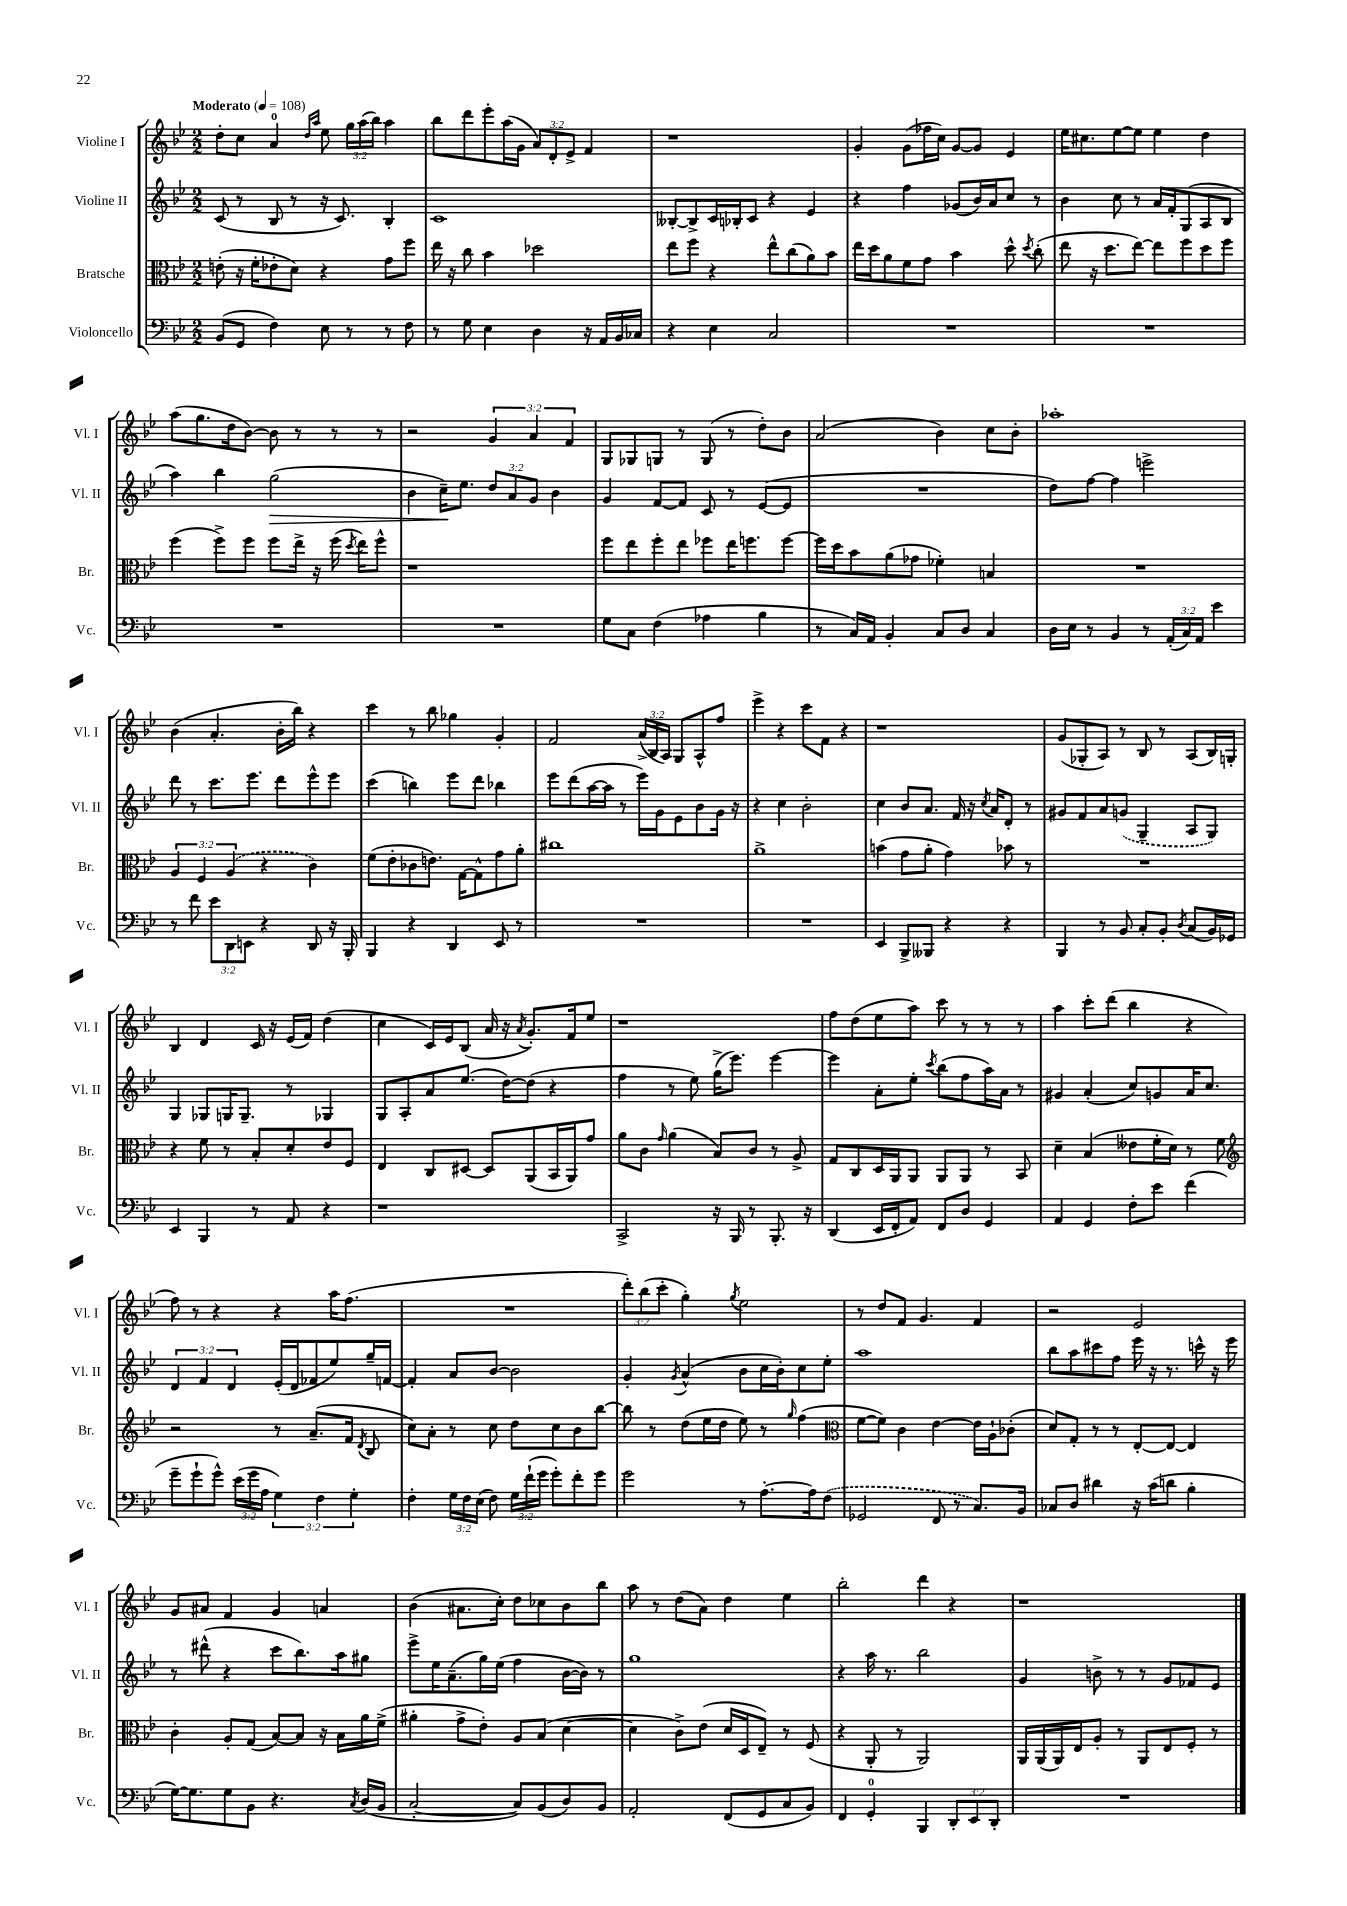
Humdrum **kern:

**kern	**kern	**kern	**dynam	**kern
*part4	*part3	*part2	*part2	*part1
*staff4	*staff3	*staff2	*staff2	*staff1
*I"Violoncello	*I"Bratsche	*I"Violine II	*	*I"Violine I
*I'Vc.	*I'Br.	*I'Vl. II	*	*I'Vl. I
*clefF4	*clefC3	*clefG2	*	*clefG2
*k[b-e-]	*k[b-e-]	*k[b-e-]	*	*k[b-e-]
*M2/2	*M2/2	*M2/2	*	*M2/2
*MM108	*MM108	*MM108	*	*MM108
=1	=1	=1	=1	=1
!	!	!	!	!LO:TX:a:B:t=Moderato
(8BB-/L	(8en'\	(8c/	.	8dd'\L
8GG/J	16r	8r	.	8cc\J
.	16f'\KL	.	.	.
4F\)	8e-X'\	8B-/	.	4a/
.	8d\J)	8r	.	.
.	.	.	.	16qqdd/LL
.	.	.	.	16qqaa/JJ
8E-\	4r	16r	.	8ee-\
.	.	8.c/)	.	.
8r	.	.	.	24gg\LL
.	.	.	.	(24aa\
.	.	.	.	24bb-\JJ)
8r	8g\L	4B-'/	.	4aa\
8F\	8ff\J	.	.	.
=2	=2	=2	=2	=2
8r	16ee-\	1c	.	8bb-\L
.	16r	.	.	.
8G\	8cc\	.	.	8ddd\
4E-\	4b-\	.	.	8eee-'\
.	.	.	.	(16aa\L
.	.	.	.	16g\JJ
4D\	2dd-X\	.	.	12a/L)
.	.	.	.	12d'/
.	.	.	.	12e-^/J
16r	.	.	.	4f/
16AA/LL	.	.	.	.
16BB-/	.	.	.	.
16C-X/JJ	.	.	.	.
=3	=3	=3	=3	=3
4r	8ee-\L	[8B--X'/L	.	1r
.	8ff\J	8B--^/]	.	.
4E-\	4r	16c/L	.	.
.	.	16B-X'/J	.	.
.	.	8c/J	.	.
2C/	8ee-^^\L	4r	.	.
.	(8cc\	.	.	.
.	8a\)	4e-/	.	.
.	8b-\J	.	.	.
=4	=4	=4	=4	=4
1r	16ee-\LL	4r	.	4g'/
.	16dd\J	.	.	.
.	8a\	.	.	.
.	8f\	4ff\	.	(8g\L
.	8g\J	.	.	16ff-X\L
.	.	.	.	16cc\JJ)
.	4b-\	(8g-X/L	.	[8g/L
.	.	16b-/L)	.	8g/J]
.	.	16a/J	.	.
.	8dd^^\	8cc/J	.	4e-/
.	8qdd/	.	.	.
.	(8cc'\	8r	.	.
=5	=5	=5	=5	=5
1r	8ee-\	4b-\	.	16ee-\KL
.	.	.	.	8.cc#X\
.	16r	.	.	.
.	8.dd\L	.	.	.
.	.	8cc\	.	[8ee-\
.	[8ee-\J)	8r	.	8ee-\J]
.	8ee-\L]	16a/LL	.	4ee-\
.	.	16f'/J	.	.
.	8ff\	(8G/	.	.
.	8dd\	8A/	.	4dd\
.	8ff\J	8B-/J	.	.
!!LO:LB:g=z
=6	=6	=6	=6	=6
1r	(4ff\	4aa\)	.	(8aa\L
.	.	.	.	8.gg\
.	8ff^\L)	4bb-\	.	.
.	.	.	.	16dd\k
.	8ff\J	.	.	[8b-\J)
!	!	!	!LO:HP:b	!
.	8ff\L	(2gg\	>	8b-\]
.	16ee-^\Jk	.	.	8r
.	16r	.	.	.
.	(16ff\	.	.	8r
.	8qdd/	.	.	.
.	16ee-\KL)	.	.	.
.	8ff^^\J	.	.	8r
=7	=7	=7	=7	=7
1r	1r	4b-\	.	2r
.	.	16cc~\KL)	.	.
.	.	8.ee-\J	]	.
.	.	12dd/L	.	6g/
.	.	12a/	.	.
.	.	12g/J	.	6a/
.	.	4b-\	.	.
.	.	.	.	6f/
=8	=8	=8	=8	=8
8G\L	8ff\L	4g/	.	8G/L
8C\J	8ee-\	.	.	8G-X/
(4F\	8ff'\	[8f/L	.	8Gn/J
.	8ee-\J	8f/J]	.	8r
4A-X\	8ff-X\L	8c/	.	(8G/
.	16ee-\K	8r	.	8r
.	8.ffn\	.	.	.
4B-\	.	([8e-/L	.	8dd'\L)
.	[8ff\J	8e-/J]	.	8b-\J
=9	=9	=9	=9	=9
8r	16ff\LL]	1r	.	(2a/
.	16dd\J	.	.	.
16C/LL)	8b-\	.	.	.
16AA/JJ	.	.	.	.
4BB-'/	(8a\	.	.	.
.	8g-X\J	.	.	.
8C/L	4f-X'\)	.	.	4b-\)
8D/J	.	.	.	.
4C/	4Bn/	.	.	8cc\L
.	.	.	.	8b-'\J
=10	=10	=10	=10	=10
16D\LL	1r	8dd\L)	.	1aa-X'
16E-\JJ	.	.	.	.
8r	.	[8ff\J	.	.
4BB-/	.	4ff\]	.	.
8r	.	2eeen^\	.	.
(24AA'/LL	.	.	.	.
24C/)	.	.	.	.
24AA/JJ	.	.	.	.
4e-\	.	.	.	.
!!LO:LB:g=z
=11	=11	=11	=11	=11
8r	6A/	8ddd\	.	(4b-\
8f\	.	8r	.	.
.	6F/	.	.	.
12e-\L	.	8.ccc\L	.	4.a'/
12DD\	(6A/	.	.	.
12EEn\J	.	.	.	.
.	.	8.eee-\J	.	.
4r	4r	.	.	.
.	.	8ddd\L	.	16b-'\LL
.	.	.	.	16bb-\JJ)
8DD/	4c\)	8eee-^^\	.	4r
16r	.	8eee-\J	.	.
16BBB-'/	.	.	.	.
=12	=12	=12	=12	=12
4BBB-/	(8f\L	(4ccc\	.	4ccc\
.	8e-'\	.	.	.
4r	8c-X\	4bbn\)	.	8r
.	8.en\J)	.	.	8bb-\
4DD/	.	8eee-\L	.	4gg-X\
.	[16G\KL	.	.	.
.	8G^^\]	8ddd\J	.	.
8EE-/	8g\	4bb-X\	.	4g'/
8r	8a'\J	.	.	.
=13	=13	=13	=13	=13
1r	1cc#X	8eee-\L	.	2f/
.	.	(8ddd\	.	.
.	.	[16aa\L	.	.
.	.	16aa\JJ]	.	.
.	.	8r	.	.
.	.	16eee-\LL)	.	(24a^/LL
.	.	.	.	24B-/
.	.	16g\J	.	.
.	.	.	.	24A/JJ)
.	.	8e-\	.	8G/L
.	.	8b-\	.	8A^^/
.	.	16g\Jk	.	8ff/J
.	.	16r	.	.
=14	=14	=14	=14	=14
1r	1a^	4r	.	4eee-^\
.	.	4cc\	.	4r
.	.	2b-'\	.	8ccc\L
.	.	.	.	8f\J
.	.	.	.	4r
=15	=15	=15	=15	=15
4EE-/	(4bn\	4cc\	.	1r
8BBB-^/L	8g\L	8b-/L	.	.
8BBB--X/J	8a'\J	8.a/J	.	.
4r	4g\)	.	.	.
.	.	16f/	.	.
.	.	16r	.	.
.	.	8qcc/	.	.
.	.	16a/KL	.	.
4r	8b-X\	8d'/J	.	.
.	8r	8r	.	.
=16	=16	=16	=16	=16
4BBB-/	1r	8g#X/L	.	(8g/L
.	.	8f/	.	8G-X'/
8r	.	8a/	.	8A/J)
8BB-/	.	(8gn/J	.	8r
8C'/L	.	4G~/	.	8B-/
8BB-'/J	.	.	.	8r
8qD/	.	.	.	.
(8C/L	.	8A/L	.	(8A/L
16BB-/L)	.	8G/J)	.	16B-/L)
16GG-X/JJ	.	.	.	16Gn'/JJ
!!LO:LB:g=z
=17	=17	=17	=17	=17
4EE-/	4r	4G/	.	4B-/
4BBB-/	8f\	8G-X/L	.	4d/
.	8r	16Gn/K	.	.
.	.	8.G~/J	.	.
8r	8B-'/L	.	.	16c/
.	.	.	.	16r
8AA/	8d'/	8r	.	(16e-/LL
.	.	.	.	16f/JJ)
4r	8e-/	4G-X/	.	(4dd\
.	8F/J	.	.	.
=18	=18	=18	=18	=18
1r	4E-/	8G/L	.	4cc\
.	.	8A'/	.	.
.	8C/L	8a/	.	16c/LL)
.	.	.	.	16e-/J
.	[8D#X/J	(8.ee-/J	.	(8B-/J
.	8D#/L]	.	.	16a/
.	.	[16dd\KL)	.	16r
.	.	.	.	8qa/
.	(8AA/	(8dd\J]	.	8.g'/L)
.	16BB-/L	4r	.	.
.	16AA/J)	.	.	16f/k
.	8g/J	.	.	8ee-/J
=19	=19	=19	=19	=19
2CC^/	8a\L	4ff\	.	1r
.	8c\J	.	.	.
.	16qqg/	.	.	.
.	(4a\	8r	.	.
.	.	8ee-\)	.	.
16r	8B-/L)	(16gg^\KL	.	.
16BBB-/	.	8.eee-\J)	.	.
8r	8c/J	.	.	.
8.BBB-'/	8r	[4eee-\	.	.
.	8A^/	.	.	.
16r	.	.	.	.
=20	=20	=20	=20	=20
(4DD/	8G/L	4eee-\]	.	8ff\L
.	8C/	.	.	(8dd\
16EE-/LL	16D/L	8a'\L	.	8ee-\
16FF'/J	16AA/J	.	.	.
8AA/J)	8AA/J	8ee-'\J	.	8aa\J)
.	.	8qccc/	.	.
8FF/L	8AA/L	(8bb-\L	.	8ccc\
8D/J	8AA/J	8ff\	.	8r
4GG/	8r	16aa\L)	.	8r
.	.	16a\JJ	.	.
.	8BB-/	8r	.	8r
=21	=21	=21	=21	=21
4AA/	4d~\	4g#X/	.	4aa\
4GG/	(4B-/	(4a'/	.	8ccc'\L
.	.	.	.	(8ddd\J
8F'\L	8e--X\L	8cc/L)	.	4bb-\
8e-\J	16f'\L	8gn/	.	.
.	16d\JJ)	.	.	.
(4f\	8r	16a/K	.	4r
.	.	8.cc/J	.	.
.	8f\	.	.	.
!!LO:LB:g=z
=22	=22	=22	=22	=22
*	*clefG2	*	*	*
8g~\L	2r	6d/	.	8ff\)
8g`\	.	.	.	8r
.	.	6f/	.	.
8g^^\J)	.	.	.	4r
.	.	6d/	.	.
(24e-\LL	.	.	.	.
24g\	.	.	.	.
24A\JJ	.	.	.	.
6G\)	8r	(16e-'/LL	.	4r
.	.	16d/J	.	.
.	(8.a~/L	8f-X/	.	.
6F\	.	.	.	.
.	.	8ee-/)	.	16aa\KL
.	16f/Jk	.	.	(8.ff\J
6G'\	.	.	.	.
.	8qd/	.	.	.
.	8B-/	16gg~/L	.	.
.	.	[16fn/JJ	.	.
=23	=23	=23	=23	=23
4F'\	8cc\L)	4f'/]	.	1r
.	8a'\J	.	.	.
24G\LL	8r	8a/L	.	.
24F\	.	.	.	.
(24E-\JJ	.	.	.	.
8F\)	8cc\	[8b-/J	.	.
24G\LL	8dd\L	2b-\]	.	.
(24f`\	.	.	.	.
24g\JJ	.	.	.	.
8g'\L)	8cc\	.	.	.
8f'\	8b-\	.	.	.
8g\J	[8bb-\J	.	.	.
=24	=24	=24	=24	=24
2g\	8bb-\]	4g'/	.	12ddd'\L)
.	.	.	.	(12bb-\
.	8r	.	.	.
.	.	.	.	12ccc'\J
.	.	8qg/	.	.
.	(8dd\L	(4a^^/	.	4gg'\)
.	16ee-\L	.	.	.
.	16dd\JJ	.	.	.
.	.	.	.	8qgg/
8r	8ee-\)	8b-\L	.	2ee-\
[8.A'\L	8r	16cc\L	.	.
.	.	16b-'\J)	.	.
.	16qqgg/	.	.	.
.	(4ff\	8cc\	.	.
16A\k]	.	.	.	.
(8F\J	.	8ee-'\J	.	.
=25	=25	=25	=25	=25
*	*clefC3	*	*	*
2GG-X/	[8f\L	1aa	.	8r
.	8f\J])	.	.	8dd/L
.	4c\	.	.	8f/J
.	.	.	.	4.g/
8FF/	[4e-\	.	.	.
8r	.	.	.	.
8.C/L)	16e-\LL]	.	.	4f/
.	16A`\J	.	.	.
.	(8c-X'\J	.	.	.
16BB-/Jk	.	.	.	.
=26	=26	=26	=26	=26
8C-X/L	8d/L)	8bb-\L	.	2r
8D/J	8G'/J	8aa\	.	.
4d#X\	8r	8ccc#X\	.	.
.	8r	8ff\J	.	.
16r	[8E-'/L	16eee-\	.	2e-/
(16c\KL	.	16r	.	.
8dn\J	8E-/J_	8.r	.	.
4B-'\	4E-/]	.	.	.
.	.	16cccn^^\	.	.
.	.	16r	.	.
.	.	16eee-\	.	.
!!LO:LB:g=z
=27	=27	=27	=27	=27
[16G\KL)	4c'\	8r	.	8g/L
8.G\]	.	.	.	.
.	.	(8ddd#X^^\	.	8a#X/J
8G\	8A'/L	4r	.	4f/
8BB-\J	(8G/J	.	.	.
4.r	[8B-/L)	8ccc\L	.	4g/
.	8B-/J]	8.bb-\)	.	.
.	16r	.	.	4an/
.	16B-\LL	16aa\k	.	.
8qC/	.	.	.	.
(16D/LL	16a\	8gg#X\J	.	.
16BB-/JJ	(16f^\JJ	.	.	.
=28	=28	=28	=28	=28
[2C'/	4a#X'\	8eee-^\L	.	(4b-\
.	.	16ee-\K	.	.
.	.	(8.a~\	.	.
.	8g^\L	.	.	8.a#X\L
.	8e-'\J)	16gg\L)	.	.
.	.	(16ee-\JJ	.	16cc'\Jk)
8C/L])	8A/L	4ff\	.	8dd\L
(8BB-/	(8B-/J	.	.	8cc-X\
8D/)	[4d\	[16b-\LL	.	8b-\
.	.	16b-\JJ])	.	.
8BB-/J	.	8r	.	8bb-\J
=29	=29	=29	=29	=29
2AA'/	4d\]	1gg	.	8aa\
.	.	.	.	8r
.	8c^\L)	.	.	(8dd\L
.	(8e-\J	.	.	8a\J)
(8FF/L	16d/LL	.	.	4dd\
.	16D/J	.	.	.
8GG/	8E-~/J)	.	.	.
8C/	8r	.	.	4ee-\
8BB-/J)	(8F/	.	.	.
=30	=30	=30	=30	=30
4FF/	4r	4r	.	2bb-'\
4GG'/	8AA'/	16aa\	.	.
.	.	8.r	.	.
.	8r	.	.	.
4BBB-/	2AA/)	2bb-\	.	4ddd\
12DD'/L	.	.	.	4r
12EE-/	.	.	.	.
12DD'/J	.	.	.	.
=31	=31	=31	=31	=31
1r	16AA/LL	4g/	.	1r
.	(16AA/	.	.	.
.	16AA/)	.	.	.
.	16E-/J	.	.	.
.	8A'/J	8bn^\	.	.
.	8r	8r	.	.
.	8AA/L	8r	.	.
.	8E-/	8g/L	.	.
.	8F'/J	8f-X/	.	.
.	8r	8e-/J	.	.
==	==	==	==	==
*-	*-	*-	*-	*-
